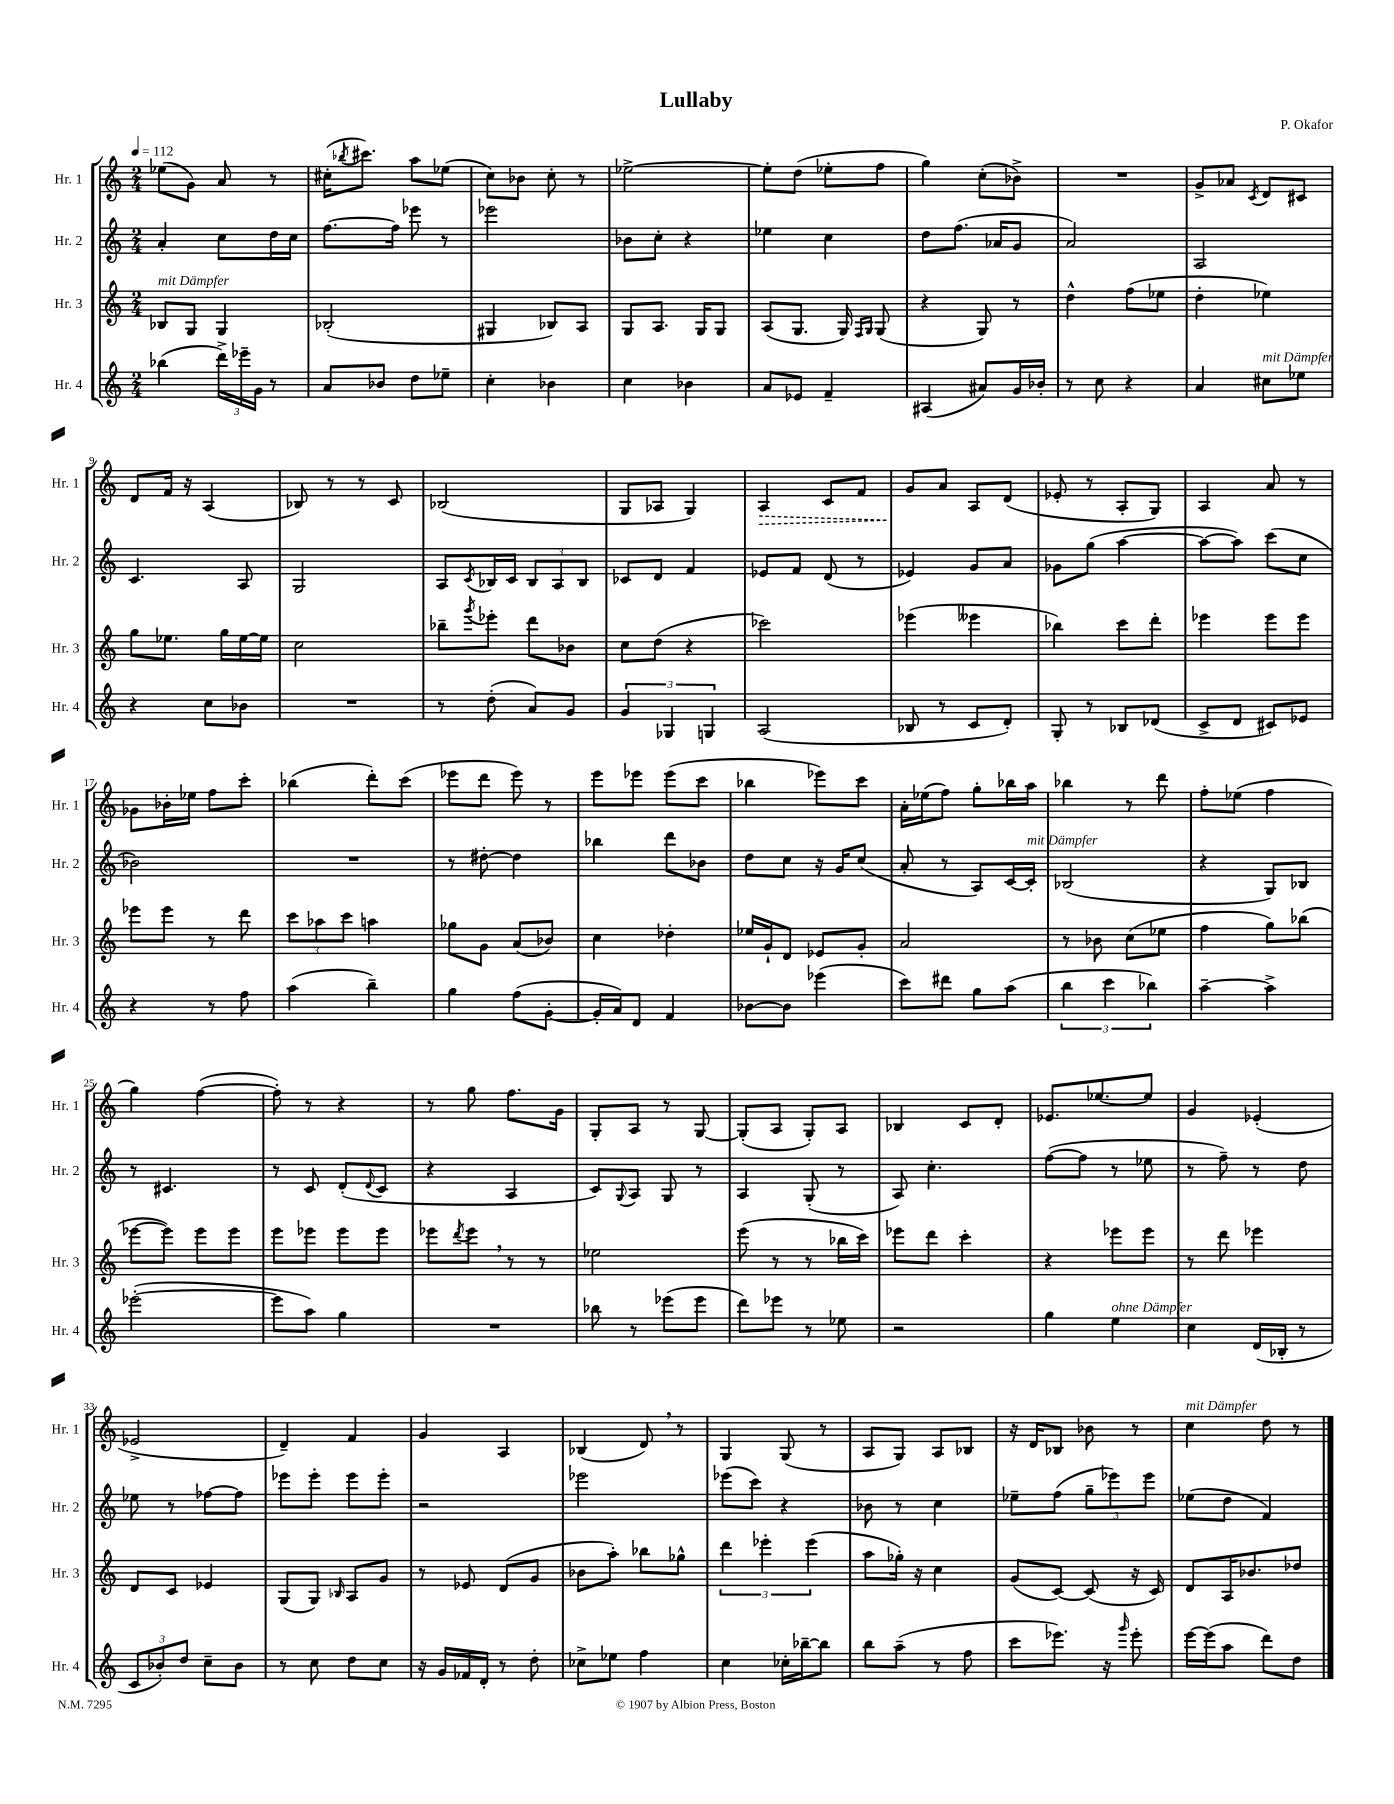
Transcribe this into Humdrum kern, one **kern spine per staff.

**kern	**kern	**kern	**kern
*staff4	*staff3	*staff2	*staff1
*clefG2	*clefG2	*clefG2	*clefG2
*k[]	*k[]	*k[]	*k[]
*M2/4	*M2/4	*M2/4	*M2/4
*MM112	*MM112	*MM112	*MM112
(4bb-	8B-	4a'	(8ee-
.	8G	.	8g)
24ddd^)	4G	8cc	8a
24eee-~	.	.	.
24g	.	.	.
8r	.	16dd	8r
.	.	16cc	.
=	=	=	=
8a	(2B-'	[8.ff	(16cc#'
.	.	.	8qbb-
.	.	.	8.ccc#)
8b-	.	.	.
.	.	16ff]	.
8dd	.	8eee-	8aa
8ee-~	.	8r	(8ee-
=	=	=	=
4cc'	4G#	2eee-	8cc)
.	.	.	8b-
4b-	8B-)	.	8cc'
.	8A	.	8r
=	=	=	=
4cc	8G	8b-	[2ee-^
.	8.A	8cc'	.
4b-	.	4r	.
.	16G	.	.
.	8G	.	.
=	=	=	=
8a	(8A	4ee-	8ee-']
8e-	8.G	.	(8dd
4f~	.	4cc	8ee-'
.	16G)	.	.
.	16qqF	.	.
.	16qqG	.	.
.	(8G	.	8ff
=	=	=	=
(4A#	4r	8dd	4gg)
.	.	(8.ff	.
8a#)	8G)	.	(8cc'
.	.	16a-	.
16g	8r	8g	8b-^)
16b-'	.	.	.
=	=	=	=
8r	4dd^^	2a)	2r
8cc	.	.	.
4r	(8ff	.	.
.	8ee-	.	.
=	=	=	=
4a	4dd'	2A	8g^
.	.	.	8a-
.	.	.	8qc
8cc#	4ee-)	.	8d
8ee-	.	.	8c#
=	=	=	=
4r	8gg	4.c	8d
.	8.ee-	.	16f
.	.	.	16r
8cc	.	.	(4A
.	16gg	.	.
8b-	[16ee-	8A	.
.	16ee-]	.	.
=	=	=	=
2r	2cc	2G	8B-)
.	.	.	8r
.	.	.	8r
.	.	.	8c
=	=	=	=
8r	8bb-~	8A	(2B-
.	8qggg	8qc	.
(8dd'	8eee-'	16B-	.
.	.	16c	.
8a)	8ddd	12B-	.
.	.	12A	.
8g	8b-	.	.
.	.	12B-	.
=	=	=	=
6g	8cc	8c-	8G
.	(8dd	8d	8A-
6G-	.	.	.
.	4r	4f	4G)
6G	.	.	.
=	=	=	=
(2A	2ccc-)	8e-	4A
.	.	8f	.
.	.	(8d	8c
.	.	8r	8f
=	=	=	=
8B-	(4eee-	4e-)	8g
8r	.	.	8a
8c	4eee--	8g	8A
8d')	.	8a	(8d
=	=	=	=
8G'	4bb-)	8g-	8e-'
8r	.	(8gg	8r
8B-	8ccc	[4aa	8A'
(8d-	8ddd'	.	8G)
=	=	=	=
8c^	4eee-	8aa_	4A
8d	.	8aa])	.
8c#)	8eee-	(8ccc	8a
8e-	8eee-	8cc	8r
=	=	=	=
4r	8eee-	2b-)	8g-
.	8eee-	.	16b-'
.	.	.	16ee-
8r	8r	.	8ff
8ff	8ddd	.	8ccc'
=	=	=	=
(4aa	12ccc	2r	(4bb-
.	12aa-	.	.
.	12ccc	.	.
4bb~)	4aa	.	8ddd')
.	.	.	(8ccc
=	=	=	=
4gg	8gg-	8r	8eee-
.	8g	[8dd#'	8ddd
(8ff	(8a	4dd#]	8eee-)
[8g'	8b-)	.	8r
=	=	=	=
16g']	4cc	4bb-	8eee
16a)	.	.	.
8d	.	.	8eee-
4f	4dd-'	8ddd	(8eee-
.	.	8b-	8ccc
=	=	=	=
[8b-	16ee-	8dd	4bb-
.	16g`	.	.
8b-]	8d	8cc	.
(4eee-	8e-	16r	8eee-)
.	.	16g	.
.	8g'	(8cc	8ccc
=	=	=	=
8ccc)	2a	8a'	16a'
.	.	.	(16ee-
8ddd#	.	8r	8ff)
8gg	.	8A)	8gg'
(8aa	.	[16c	16bb-
.	.	16c']	16aa
=	=	=	=
6bb	8r	(2B-	4bb-
.	8b-	.	.
6ccc	.	.	.
.	(8cc	.	8r
6bb-)	.	.	.
.	8ee-	.	8ddd
=	=	=	=
[4aa~	4ff	4r	8ff'
.	.	.	(8ee-
4aa^]	8gg)	8G)	4ff
.	(8bb-	8B-	.
=	=	=	=
([2eee-'	[8eee-	8r	4gg)
.	8eee-])	4.c#	.
.	8eee-	.	([4ff
.	8eee-	.	.
=	=	=	=
8eee-]	8eee	8r	8ff'])
8aa)	8eee-	8c	8r
4gg	8eee-	(8d'	4r
.	.	8qqd	.
.	8eee-	8c	.
=	=	=	=
2r	8eee-	4r	8r
.	8qddd	.	.
.	8eee-	.	8gg
.	8r	4A	8.ff
.	8r	.	.
.	.	.	16g
=	=	=	=
8bb-	2ee-	8c)	8G'
.	.	8qqG	.
8r	.	8A	8A
(8eee-	.	8G	8r
8eee-	.	8r	[8G
=	=	=	=
8ddd)	(8eee	4A	(8G']
8eee-	8r	.	8A
8r	8r	(8G'	8G')
8ee-	16bb-	8r	8A
.	16ccc)	.	.
=	=	=	=
2r	8eee-	8A)	4B-
.	8ddd	4.cc'	.
.	4ccc'	.	8c
.	.	.	8d'
=	=	=	=
4gg	4r	([8ff	8.e-
.	.	8ff]	.
.	.	.	[8.ee-
4ee	8eee-	8r	.
.	8eee-	8ee-	8ee-]
=	=	=	=
4cc	8r	8r	4g
.	8ddd	8ff~)	.
(16d	4eee-	8r	(4e-'
16B-'	.	.	.
8r	.	8dd	.
=	=	=	=
12c	8d	8ee-	2e-^
12b-')	.	.	.
.	8c	8r	.
12dd	.	.	.
8cc~	4e-	[8ff-	.
8b-	.	8ff-]	.
=	=	=	=
8r	(8G	8eee-	4d~)
8cc	8G)	8eee-'	.
.	16qqB-	.	.
8dd	8A	8eee-	4f
8cc	8g	8eee-'	.
=	=	=	=
16r	8r	2r	4g
16g	.	.	.
16f-	8e-	.	.
16d'	.	.	.
8r	(8d	.	4A
8dd'	8g	.	.
=	=	=	=
8cc-^	8b-	2eee-	(4B-
8ee-	8aa')	.	.
4ff	8bb-	.	8d)
.	8gg-^^	.	8r
=	=	=	=
4cc	6ddd	(8eee-	4G
.	.	8ccc)	.
.	6eee-'	.	.
16cc-'	.	4r	(8G
[16bb-~	.	.	.
.	(6eee-	.	.
8bb-]	.	.	8r
=	=	=	=
8bb	8aa	8b-	8A
(8aa~	16gg-')	8r	8G)
.	16r	.	.
8r	4cc	4cc	8A
8ff	.	.	8B-
=	=	=	=
8ccc	(8g	8ee-~	16r
.	.	.	16d
8.eee-)	[8c)	(8ff	8B-
.	(8c]	12gg~	8b-
16r	.	.	.
.	.	12eee-)	.
16qqggg	.	.	.
8eee-'	16r	.	8r
.	.	12eee-	.
.	16c)	.	.
=	=	=	=
[16eee	8d	(8ee-	4cc
(16eee]	.	.	.
8aa	16A	8dd	.
.	8.b-	.	.
8ddd)	.	4f)	8dd
8dd	8dd-	.	8r
==	==	==	==
*-	*-	*-	*-
